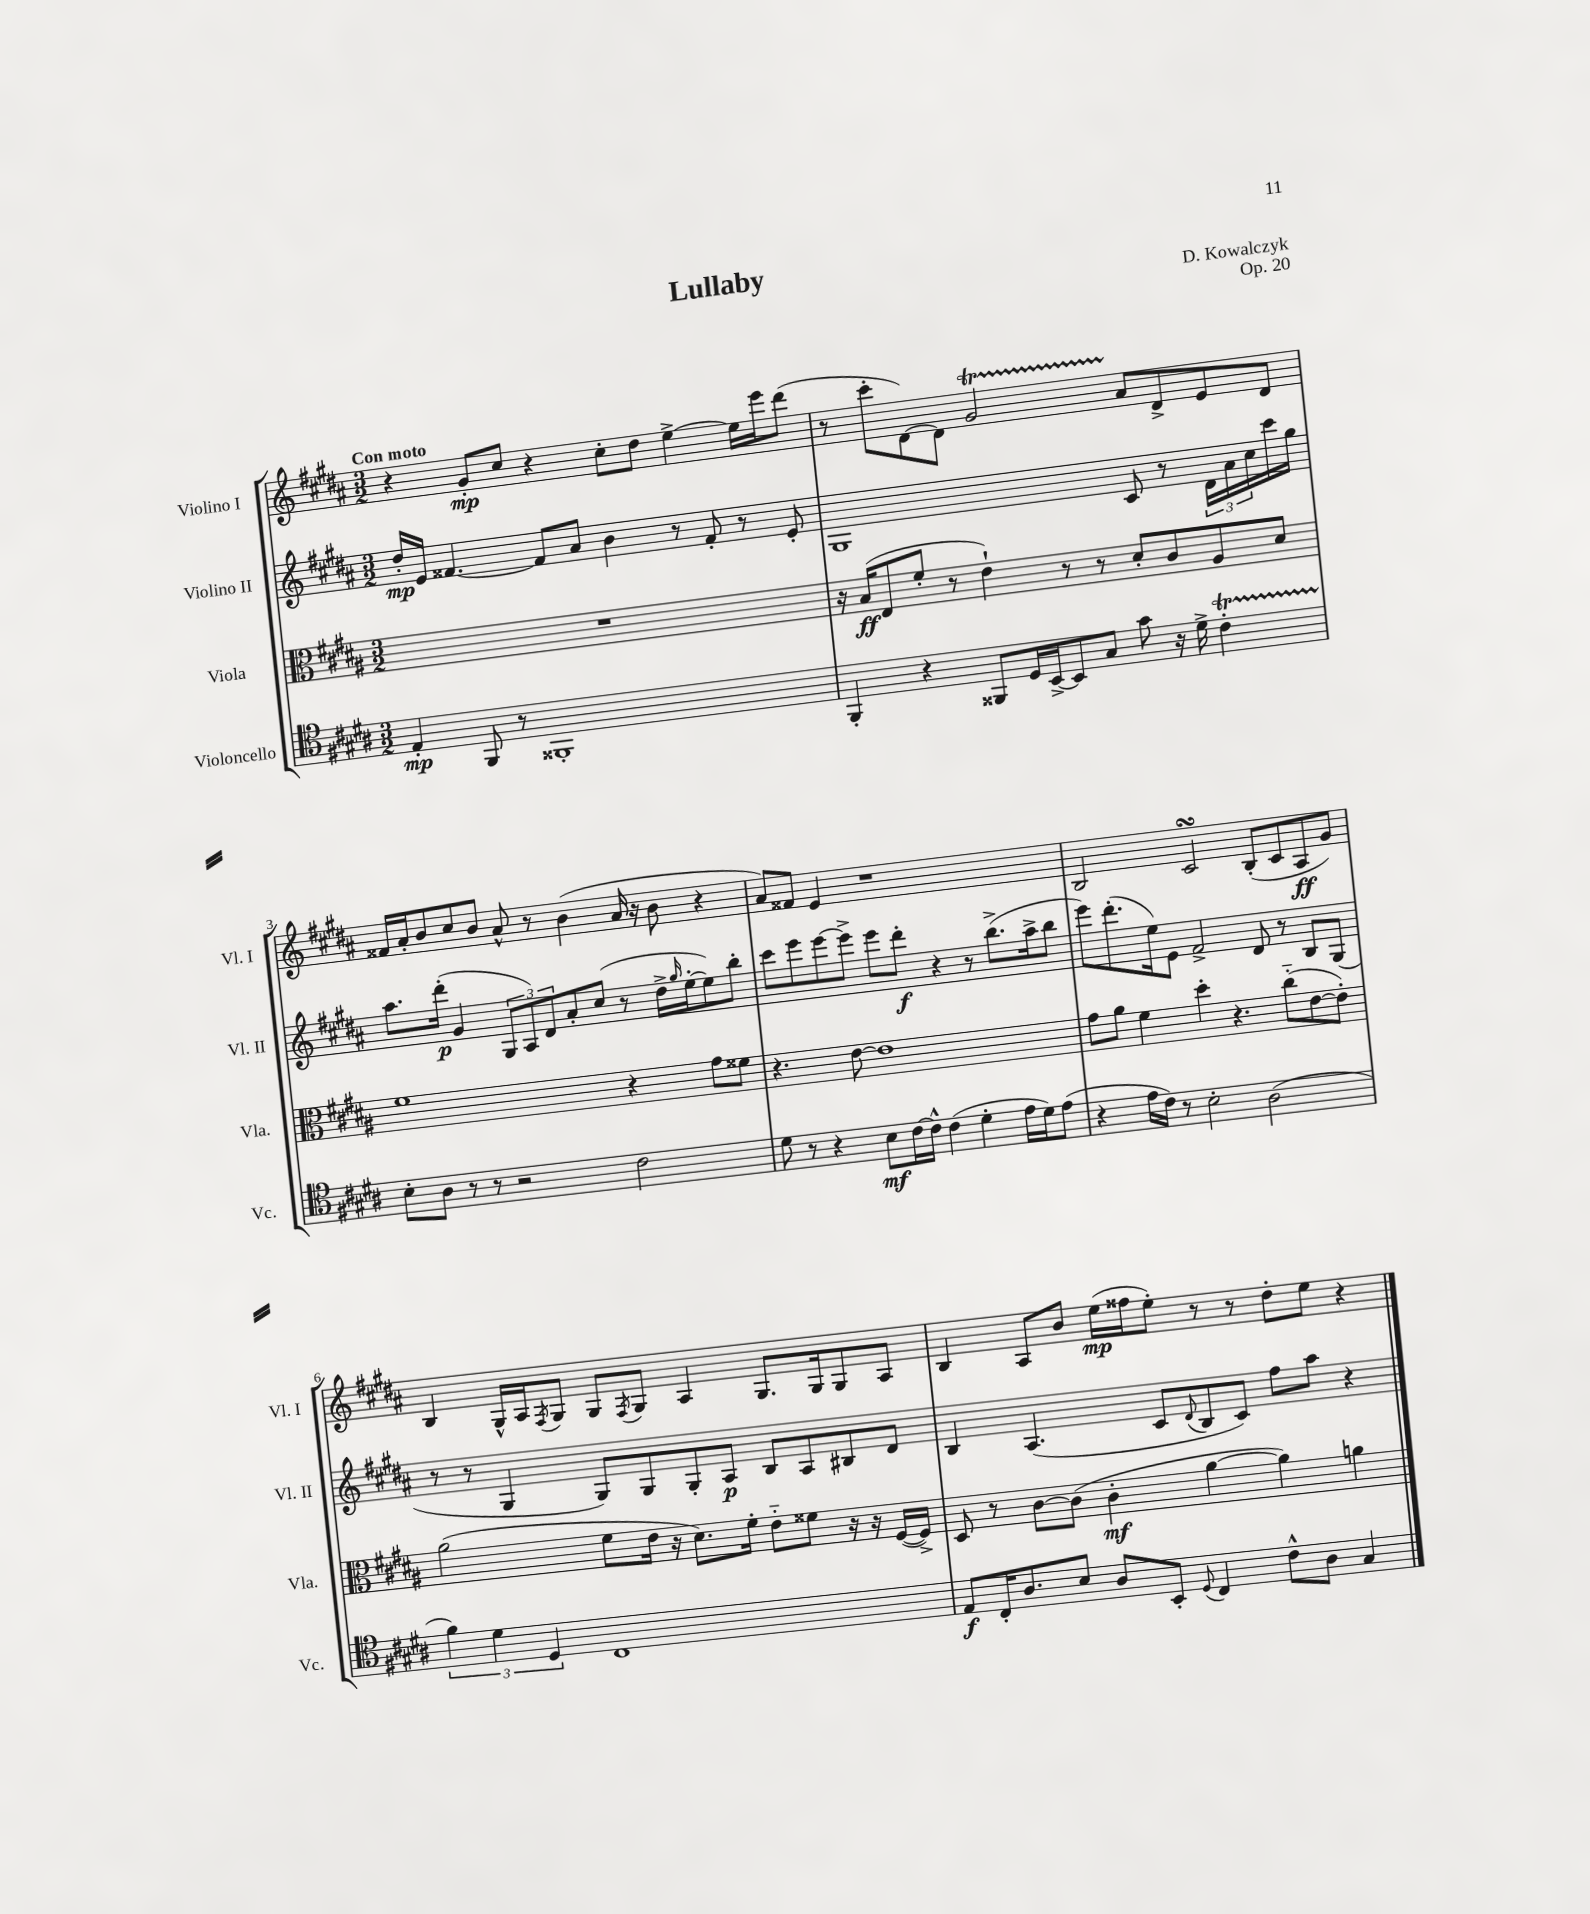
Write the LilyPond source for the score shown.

\header { title = "Lullaby" composer = "D. Kowalczyk" opus = "Op. 20" }
<<
\new StaffGroup <<
\new Staff = "s0" \with { instrumentName = "Violino I" shortInstrumentName = "Vl. I" } {
    \clef treble \key b \major \numericTimeSignature \time 3/2 \tempo "Con moto"
    r4 gis'8-.\mp cis''8 r4 cis''8-. dis''8 e''4~-> e''16 e'''16 dis'''8( |
    r8 cis'''8-. dis'8~) dis'8 gis'2\startTrillSpan ais'8\stopTrillSpan dis'8-> e'8 dis'8 |
    fisis'16 ais'16-. b'8 cis''8 b'8 ais'8-^ r8 b'4( ais'16 r16 b'8 r4 |
    ais'8) fisis'8 e'4 r1 |
    b2 cis'2\turn b8-.( cis'8 ais8\ff gis'8) |
    b4 gis16-^ ais16 \acciaccatura { fis8 } gis8 gis8 \acciaccatura { fis8 } gis8 ais4 gis8. gis16 gis8 ais8 |
    b4 ais8 b'8 e''16\mp( fisis''16 e''8-.) r8 r8 dis''8-. e''8 r4 \bar "|." |
}
\new Staff = "s1" \with { instrumentName = "Violino II" shortInstrumentName = "Vl. II" } {
    \clef treble \key b \major \numericTimeSignature \time 3/2
    dis''16-.\mp e'16 fisis'4.~ fisis'8 ais'8 b'4 r8 fisis'8-. r8 e'8-. |
    gis1 cis'8 r8 \tuplet 3/2 { dis'16 ais'16 cis''16 } cis'''16 gis''16 |
    ais''8. dis'''16-.\p( gis'4 \tuplet 3/2 { gis8 ais8) dis'8 } ais'8-. cis''8( r8 dis''16-> \grace { gis''16 } e''16~-. e''8) b''8-. |
    cis'''8 e'''8 e'''8~ e'''8-> e'''8 dis'''8-.\f r4 r8 b''8.->( ais''16-> b''8 |
    e'''8) dis'''8.-.( e''16) e'8 fis'2-> dis'8 r8 b8 gis8( |
    r8 r8 gis4 gis8) gis8 gis8-. ais8\p b8 ais8 bis8 dis'8 |
    b4 ais4.( cis'8 \appoggiatura { dis'8 } b8 cis'8) fis''8 ais''8 r4 \bar "|." |
}
\new Staff = "s2" \with { instrumentName = "Viola" shortInstrumentName = "Vla." } {
    \clef alto \key b \major \numericTimeSignature \time 3/2
    R1. |
    r16 b16\ff( e8 fis'8-. r8 e'4-!) r8 r8 dis'8-. cis'8 ais8 dis'8 |
    fis'1 r4 gis'8 fisis'8 |
    r4. e'8~ e'1 |
    gis'8 ais'8 fis'4 dis''4-. r4. cis''8-_( e'8~ e'8-.) |
    ais'2( fis'8 e'16 r16 dis'8.) fis'16-. e'8-_ fisis'8 r16 r16 fis16~( fis16->) |
    dis8 r8 cis'8~ cis'8( cis'4-.\mf ais'4~ ais'4) a'4 \bar "|." |
}
\new Staff = "s3" \with { instrumentName = "Violoncello" shortInstrumentName = "Vc." } {
    \clef tenor \key b \major \numericTimeSignature \time 3/2
    e4-.\mp fis,8 r8 fisis,1-. |
    fis,4-. r4 fisis,8 dis16 b,16~-> b,8 gis8 gis'8 r16 dis'16-> cis'4-.\startTrillSpan |
    b8-.\stopTrillSpan ais8 r8 r8 r2 cis'2 |
    dis'8 r8 r4 b8\mf cis'16~ cis'16-^ cis'4( dis'4-. e'16 dis'16) e'8( |
    r4 e'16 cis'16) r8 b2-. ais2( |
    \tuplet 3/2 { fis'4) dis'4 dis4 } cis1 |
    e8\f cis16-. ais8. b8 ais8 b,8-. \appoggiatura { dis8 } cis4 cis'8-^ ais8 gis4 \bar "|." |
}
>>
>>
